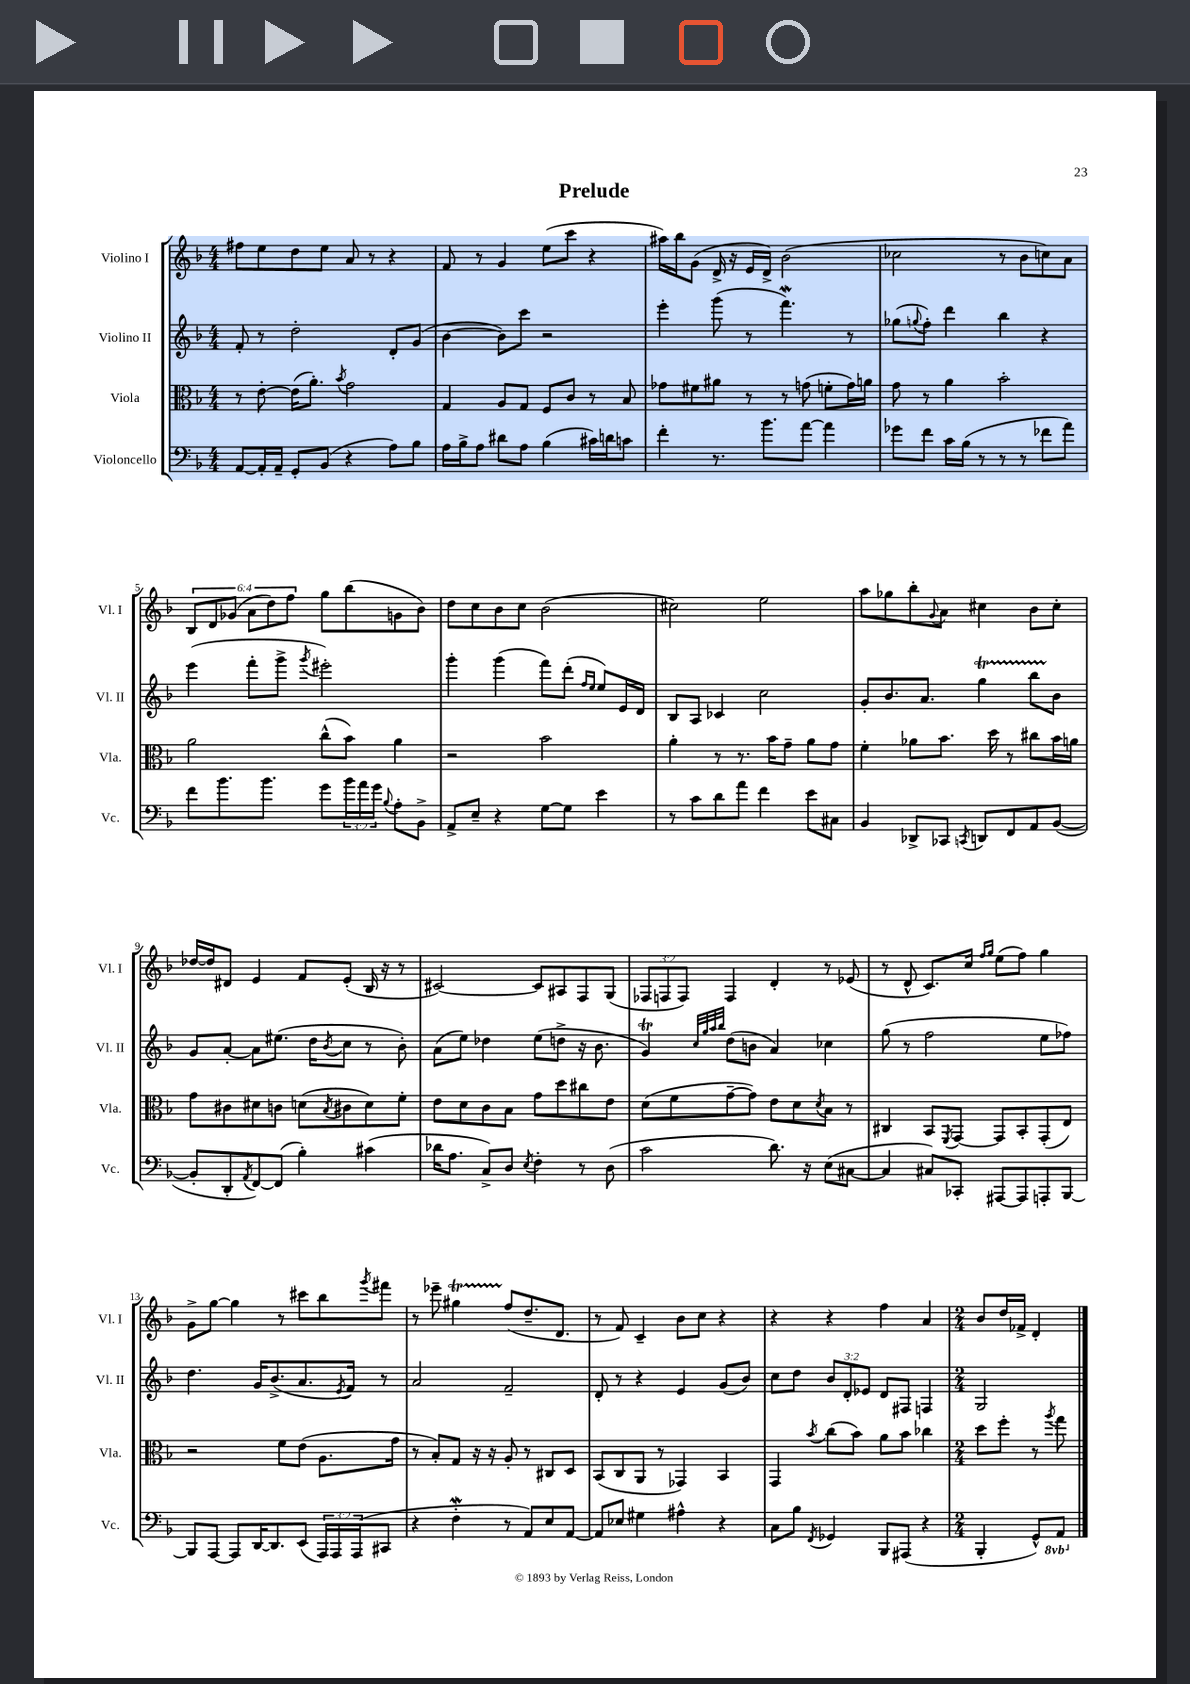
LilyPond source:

\header { title = "Prelude" }
<<
\new StaffGroup <<
\new Staff = "s0" \with { instrumentName = "Violino I" shortInstrumentName = "Vl. I" } {
    \clef treble \key f \major \numericTimeSignature \time 4/4 \override Staff.TupletNumber.text = #tuplet-number::calc-fraction-text
    fis''8 e''8 d''8 e''8 a'8 r8 r4 |
    f'8 r8 g'4 e''8( c'''8 r4 |
    ais''16) bes''16 g'8( d'16-> r16 e'16 d'16->) bes'2( |
    ces''2 r8 bes'8 c''8) a'8 |
    \tuplet 6/4 { bes8 d'8 ges'8( a'8 d''8) f''8 } g''8 bes''8( g'8 bes'8) |
    d''8 c''8 bes'8 c''8 bes'2( |
    cis''2) e''2 |
    a''8 ges''8 bes''8-. \appoggiatura { g'8 } a'8 cis''4 bes'8 cis''8-. |
    des''16~ des''16 dis'8 e'4 f'8 e'8-.( bes16 r16 r8 |
    cis'2~) cis'8 ais8 f8 g8( |
    \tuplet 3/2 { fes8 f8 f8) } f4 d'4-. r8 ees'8( |
    r8 d'8-^ c'8.) c''16 \grace { f''16 g''16 } e''8( f''8) g''4 |
    g'8-> g''8~ g''4 r8 cis'''8 bes''8 \acciaccatura { g'''8 } fis'''8 |
    r8 ees'''8-- gis''4\startTrillSpan f''8\stopTrillSpan( d''8.-- d'8. |
    r8 f'8) c'4-- bes'8 c''8 r4 |
    r4 r4 f''4 a'4 |
    \numericTimeSignature \time 2/4 bes'8 d''16 fes'16-> d'4-. \bar "|." |
}
\new Staff = "s1" \with { instrumentName = "Violino II" shortInstrumentName = "Vl. II" } {
    \clef treble \key f \major \numericTimeSignature \time 4/4 \override Staff.TupletNumber.text = #tuplet-number::calc-fraction-text
    f'8-. r8 d''2-. d'8-. g'8( |
    bes'4~ bes'8) c'''8 r2 |
    e'''4-. g'''8( r8 f'''4.\mordent) r8 |
    ges''8( \appoggiatura { g''8 } f''8-.) d'''4 bes''4 r4 |
    e'''4( f'''8-. g'''8-> \acciaccatura { g'''8 } eis'''2-.) |
    g'''4-. g'''4( f'''8) d'''8-.( \grace { f''16 e''16 } e''8) e'16 d'16 |
    bes8 a8 ces'4 c''2 |
    g'8-. bes'8. a'8. g''4\startTrillSpan bes''8 bes'8\stopTrillSpan |
    g'8 a'8~-. a'8 eis''8.( d''16 \acciaccatura { bes'8 } c''8 r8 bes'8-.) |
    a'8( e''8) des''4 e''8( d''8-> r16 bes'8. |
    g'4\trill) \grace { c''32 g''32 a''32 bes''32 } d''8( b'8 a'4) ces''4 |
    g''8( r8 f''2 e''8 fes''8) |
    d''4. g'16 bes'8.->( a'8. \acciaccatura { e'8 } f'16) r8 |
    a'2 f'2-- |
    d'8-. r8 r4 e'4 g'8( bes'8) |
    c''8 d''8 \tuplet 3/2 { bes'8 d'8-. ees'8 } d'8 fis8 f4 |
    \numericTimeSignature \time 2/4 g2 \bar "|." |
}
\new Staff = "s2" \with { instrumentName = "Viola" shortInstrumentName = "Vla." } {
    \clef alto \key f \major \numericTimeSignature \time 4/4
    r8 e'8~-. e'16( a'8.-.) \acciaccatura { bes'8 } g'2 |
    g4 a8 g8 f8 c'8 r8 bes8 |
    ges'8 fis'8 ais'8 r8 r8 g'8( f'8-. g'16) a'16 |
    g'8 r8 a'4 bes'2-. |
    a'2 c''8-^( bes'8) a'4 |
    r2 bes'2 |
    a'4-. r8 r8. bes'16 g'8-- a'8 g'8 |
    f'4-. aes'8 bes'8. d''16 r8 cis''8 bes'16 a'16 |
    g'8 cis'8 dis'8 c'8 d'8( \acciaccatura { bes8 } cis'8 d'8) f'8-. |
    e'8 d'8 c'8 bes8 g'8 d''8 cis''8 e'8 |
    d'8( f'8 g'8~-- g'8) e'8 d'8 \acciaccatura { d'8 } bes8 r8 |
    cis4 bes,8 \acciaccatura { f,8 } g,8~ g,8 bes,8-. g,8-.( e8) |
    r2 f'8 e'8( a8. g'16 |
    r8 bes8-.) g8 r16 r16 a8-. r8 cis8 d8 |
    bes,8( c8 a,8 r8 ges,4) bes,4 |
    g,4 \acciaccatura { bes'8 } c''8( bes'8) a'8 bes'8 ces''4 |
    \numericTimeSignature \time 2/4 d''8 f''8-. r8 \acciaccatura { a''8 } g''8 \bar "|." |
}
\new Staff = "s3" \with { instrumentName = "Violoncello" shortInstrumentName = "Vc." } {
    \clef bass \key f \major \numericTimeSignature \time 4/4 \override Staff.TupletNumber.text = #tuplet-number::calc-fraction-text \set Staff.ottavationMarkups = #ottavation-simple-ordinals
    a,8~ a,16-. a,16-- g,8-. bes,8( r4 a8) bes8 |
    a16 bes16-> a8 dis'8 a8 bes4( cis'16) d'16 c'8 |
    f'4-. r8. bes'8. a'8~ a'4 |
    ges'8 f'8 c'16 bes16( r8 r8 r8 fes'8 a'8) |
    f'8 bes'8. bes'8. g'8 \tuplet 3/2 { bes'16 a'16 g'16 } \appoggiatura { bes8 } a8-. bes,8-> |
    a,8-> e8-- r4 g8~ g8 e'4 |
    r8 c'8 d'8 a'8 f'4 e'8 cis8 |
    bes,4 des,8-> ces,8 \acciaccatura { c,8 } d,8 f,8 a,8 bes,8~( |
    bes,8-. d,8-. \acciaccatura { a,8 } f,8~) f,8( bes4-.) cis'4( |
    des'16 a8. c8->) d8 \acciaccatura { e8 } f4-. r8 d8( |
    c'2 d'8.) r16 e8( cis8~ |
    cis4 cis8) ces,8-. ais,,8~ ais,,8 a,,8-. bes,,8~ |
    bes,,8 a,,8~ a,,8 d,16~ d,8. e,8( \tuplet 3/2 { a,,16) a,,16 a,,16( } cis,8 |
    r4 f4-.\mordent r8 a,8) e8 a,8~ |
    a,8 ees8 gis4 ais4-^ r4 |
    c8 bes8 \acciaccatura { f,8 } ges,4 bes,,8 ais,,8( r4 |
    \numericTimeSignature \time 2/4 bes,,4-. g,8-^) \ottava #-1 a,,8 \ottava #0 \bar "|." |
}
>>
>>
